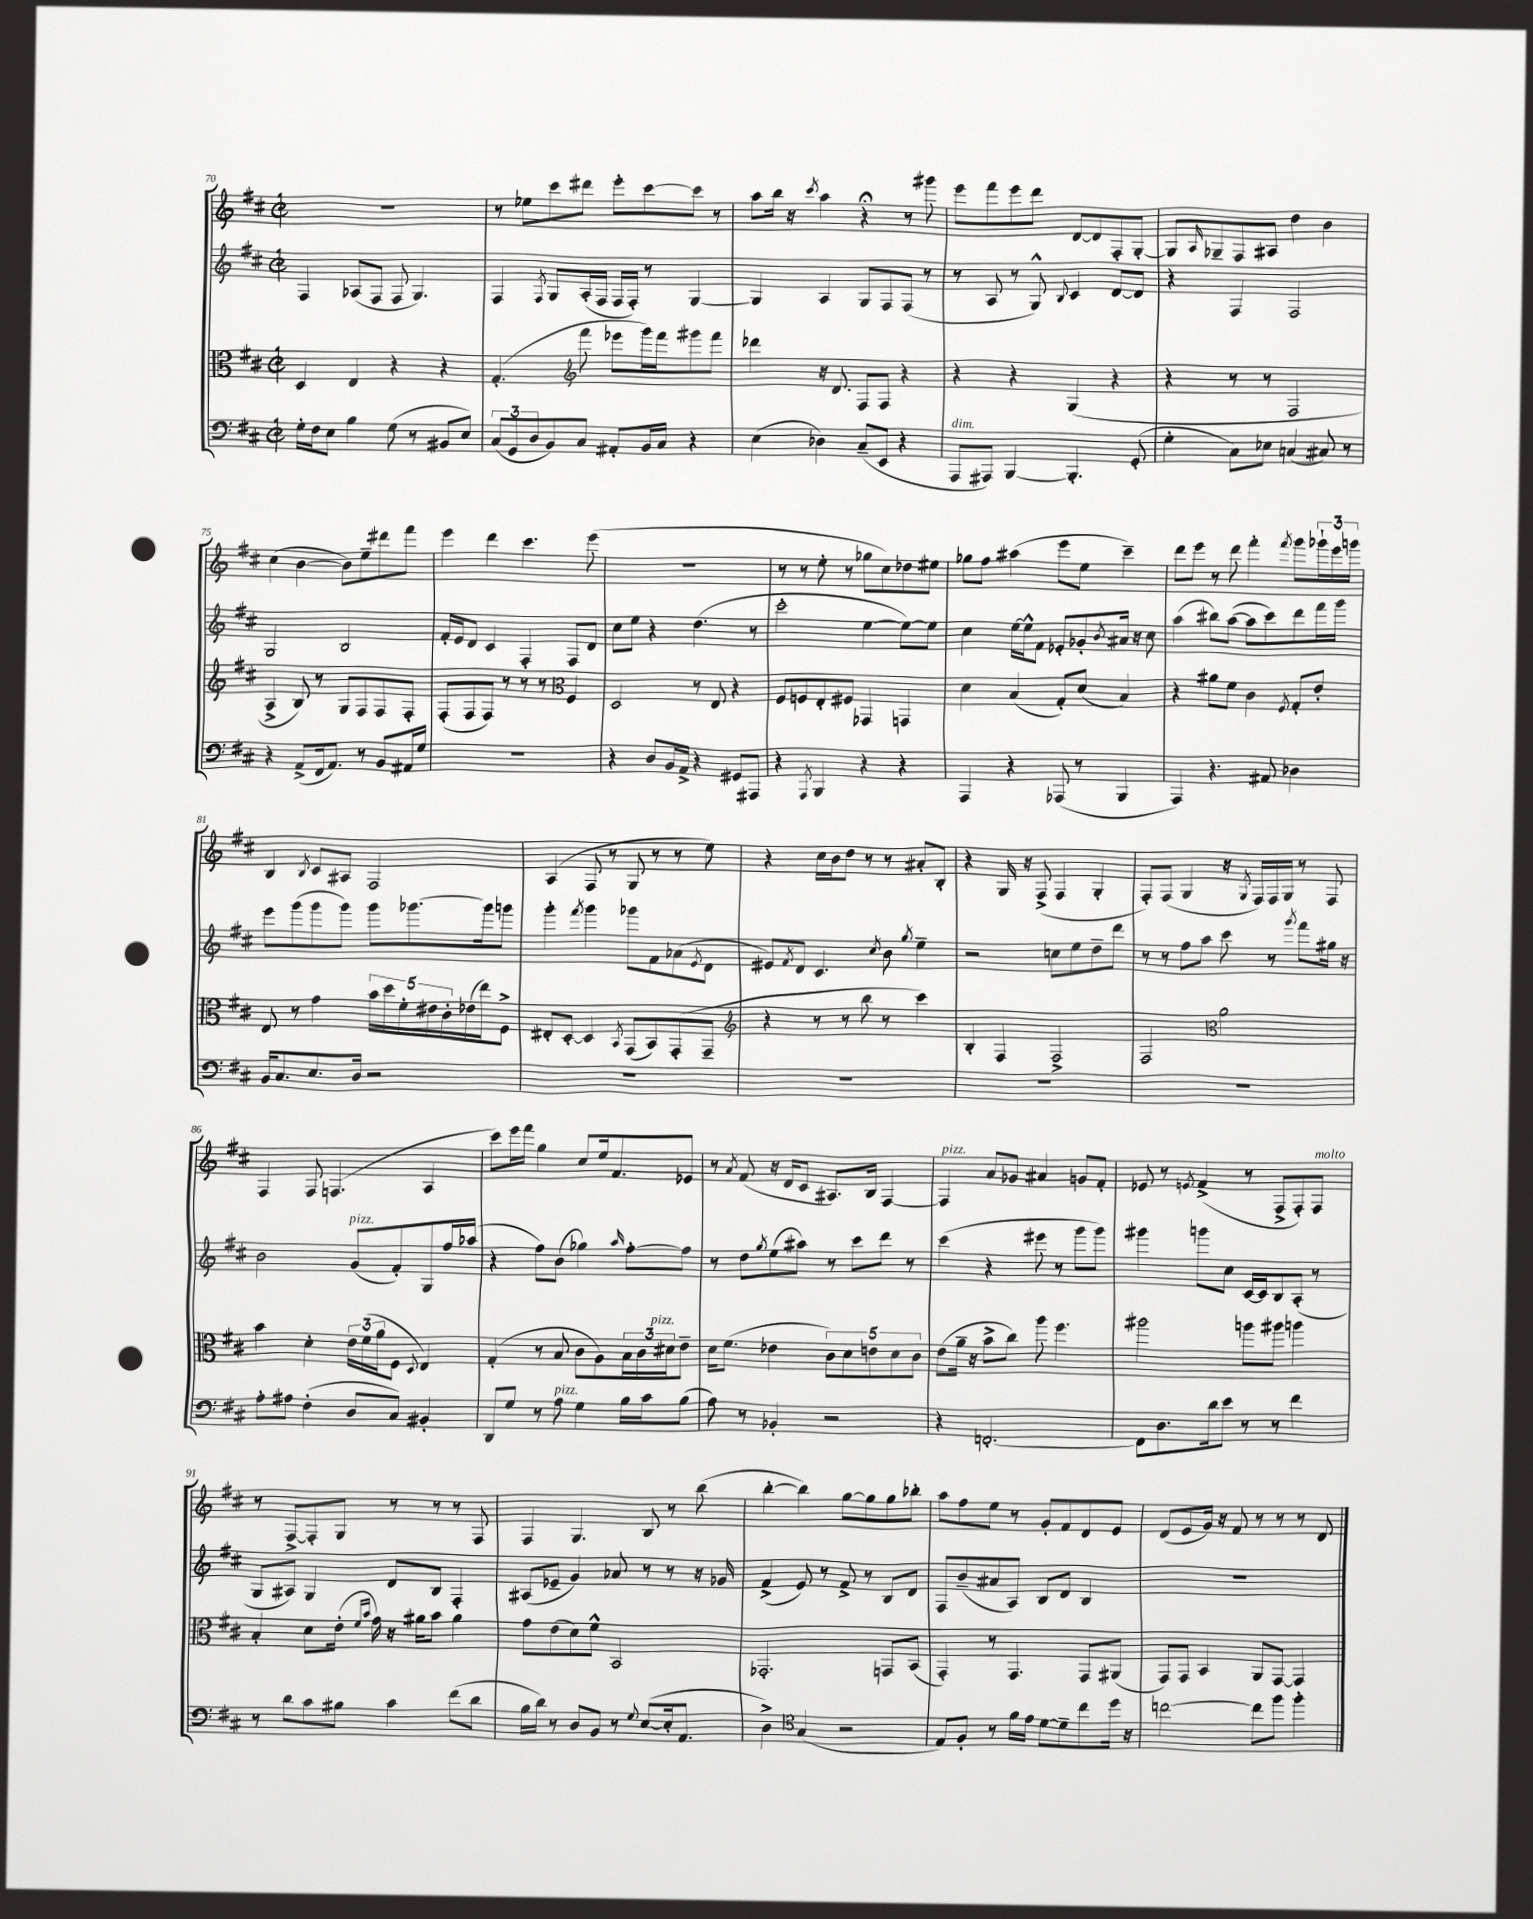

**kern	**kern	**kern	**kern
*staff4	*staff3	*staff2	*staff1
*clefF4	*clefC3	*clefG2	*clefG2
*k[f#c#]	*k[f#c#]	*k[f#c#]	*k[f#c#]
*M2/2	*M2/2	*M2/2	*M2/2
*met(c|)	*met(c|)	*met(c|)	*met(c|)
16G'	4D	4F#	1r
16F#	.	.	.
8E	.	.	.
4B	4E	(8A-	.
.	.	8F#	.
(8G	4r	8F#	.
8r	.	4.G)	.
8BB#	4r	.	.
8E)	.	.	.
=	=	=	=
(12C#	(4.G'	4F#	8r
12GG	.	.	.
.	.	.	8ee-
12D	.	.	.
.	.	8qF#	.
8BB)	.	8G	8ccc#
*	*clefG2	*	*
8C#	8fff#	(16A'	8ddd#
.	.	16F#	.
8AA#'	8eee-	16F#	8eee'
.	.	16F#')	.
16BB	16ggg)	8r	[8ccc#
16C#	16fff#	.	.
4r	8ggg#	[4G	8ccc#]
.	8fff#	.	8r
=	=	=	=
(4E	4ddd-	4G]	8aa
.	.	.	16bb
.	.	.	16r
.	.	.	8qccc#
4D-)	16r	4A	4aa
.	8.d	.	.
(8C#~	8F#	8G	4r;
8EE	8F#	8F#	.
4r	4r	(8F#	8r
.	.	8r	8ggg#
=	=	=	=
8AAA	4r	8r	8eee
8AAA#)	.	8A	8fff#
[4BBB	4r	8r	8eee
.	.	8G^^)	8ddd
.	.	8qqB	.
4.BBB']	(4G	4c#	[8d
.	.	.	8d]
.	4r	[8d	8F#'
(8GG'	.	8d]	[8G'
=	=	=	=
4G'	4r	4r	8G]
.	.	.	16qqA
.	.	.	8G-~
8C#)	8r	4F#	8F#
8E-	8r	.	8A#
(4C	2F#	2F#	4dd
8C#)	.	.	4b
8r	.	.	.
=	=	=	=
4r	4A^	2G	(4cc#
(8AA^	8B)	.	[4b
16FF#	8r	.	.
8.AA)	.	.	.
.	8G	2B	8b])
8r	8F#	.	8ee~
8BB	8F#	.	8ddd#
16AA#	8F#'	.	8fff#
16G	.	.	.
=	=	=	=
1r	(8F#'	16f#'	4eee
.	.	16e	.
.	8F#	8d	.
.	8F#)	4c#	4ddd
.	8r	.	.
.	8r	4F#'	4.ccc#
.	8r	.	.
*	*clefC3	*	*
.	4F#	8F#	.
.	.	8d	(8eee
=	=	=	=
4r	2D	8cc#	1r
.	.	8ee	.
8D	.	4r	.
16BB	.	.	.
16AA^	.	.	.
4r	8r	(4.dd	.
.	8E	.	.
8GG#	4r	.	.
8AAA#	.	8r	.
=	=	=	=
4r	8F#	2ccc#'	8r
.	8F	.	8r
8qAAA	.	.	.
4BBB	8E'	.	8ee'
.	8F#	.	8r
4r	4GG-	[4ee	8gg-
.	.	.	8cc#)
4r	4GG	8ee_)	8dd-
.	.	8ee]	8ee#
=	=	=	=
4AAA	4d	4cc#	8gg-
.	.	.	8ff#
4r	(4B	[16ee	(4aa#
.	.	16ee^^]	.
.	.	8f#	.
(8AAA-	8G')	8e-'	8eee
8r	(8d	8g-'	8ee
.	.	8qb	.
4BBB	4B)	16a#	4ccc#~)
.	.	16r	.
.	.	8cc#	.
=	=	=	=
4AAA)	4r	(4aa	8ddd
.	.	.	8eee
4.r	8a#	8bb#)	8r
.	8f#	([8aa	8ddd
.	4c#	8aa]	4fff#'
8AA#	.	8ccc#)	.
.	8qF#	.	8qfff#
4D-	8G'	8ddd	8ggg
.	8e'	16fff#	24ggg-`
.	.	.	24eee
.	.	16ggg	.
.	.	.	24ggg
=	=	=	=
16BB	8E	8eee	4B
8.C#	.	.	.
.	8r	(8ggg	.
.	.	.	8qB
8.E	4g	8ggg	8c#
.	.	8ggg)	8A#
16D	.	.	.
2r	20b	8ggg	2F#
.	20dd	.	.
.	20f#'	.	.
.	.	[8.ggg-	.
.	20e#	.	.
.	20c#'	.	.
.	(16e-	.	.
.	16ee)	16ggg-]	.
.	8F#^	8ggg	.
=	=	=	=
1r	8E#'	4ggg'	(4A
.	[8D'	.	.
.	.	8qfff#	.
.	4D]	4ggg	8F#
.	.	.	8r
.	8qBB	.	.
.	(8GG	8ggg-	8G
.	8BB)	8f#	8r
.	(8GG'	(8a-	8r
.	.	8qe	.
.	8GG~	8d	8ee)
=	=	=	=
*	*clefG2	*	*
1r	4r	8e#)	4r
.	.	8qf#	.
.	.	8d	.
.	8r	4.c#	16cc#
.	.	.	16b
.	8r	.	8dd
.	8bb	.	8r
.	.	8qcc#	.
.	8r	8b	8r
.	.	8qgg	.
.	4ccc#)	4ee~	8a#'
.	.	.	8B'
=	=	=	=
1r	4B'	2r	4r
.	4F#	.	16G
.	.	.	16r
.	.	.	(8F#^
.	2F#^	8cc	4F#
.	.	8ee	.
.	.	8dd~	4G'
.	.	8ddd	.
=	=	=	=
1r	2F#	8r	8F#')
.	.	8r	(8F#
.	.	8ff#	4G
.	.	8aa	.
*	*clefC3	*	*
.	2a	8ccc#	16r
.	.	.	8qG
.	.	.	16F#)
.	.	8r	16F#
.	.	.	16G
.	.	8qggg	.
.	.	8fff#	8r
.	.	16gg#	8F#
.	.	16r	.
=	=	=	=
8A'	4b	2b	4F#
8A#	.	.	.
(4F#'	4d'	.	8F#
.	.	.	(4.F
8D	24e	(8g	.
.	(24f#	.	.
.	24a	.	.
8C#)	8F#	8f#')	.
.	8qqD	.	.
4BB#'	4E)	8G	4A
.	.	16ff#	.
.	.	(16aa-	.
=	=	=	=
8DD	(4G'	4r	8ccc#)
8G	.	.	16eee
.	.	.	16fff#
8r	8r	8ff#)	4gg
8A	8B	(8b	.
4G	8c#	4gg-)	8cc#
.	8A)	.	16ee
.	.	.	8.f#
.	.	16qqaa	.
16B	24B	[8ff#'	.
.	24c#	.	.
16c#	.	.	.
.	24d#	.	.
(8B	8e~	8ff#]	8e-
=	=	=	=
8A)	16d	8r	8r
.	(8.f#	.	.
.	.	.	8qa
8r	.	8dd	(8f#
.	.	8qgg	.
4BB-'	4e-	(8ee	16r
.	.	.	16d
.	.	8aa#)	8c#
2r	10c#)	8r	8.A#)
.	10d	.	.
.	.	8ccc#	.
.	.	.	16B
.	10e	.	.
.	.	8ddd	[4F#
.	10d	.	.
.	.	8r	.
.	10c#	.	.
=	=	=	=
4r	(8e	(4ccc#	4F#]
.	16a~	.	.
.	16r	.	.
[2.FF'	8b^	4r	8a
.	8cc#)	.	8g-
.	8aa	8eee#	4a#
.	4.ff#	8r	.
.	.	8ggg	8g
.	.	8ggg)	8f#'
=	=	=	=
8FF]	2aa#	4ggg#	8e-
8.D	.	.	8r
.	.	.	8qe
.	.	8ggg	(4f#^
16d	.	.	.
8e	.	8cc#	.
8r	8aa	[16c#	8r
.	.	16c#]	.
8r	8aa#	8B	8F#^
4f#	4aa	(8A'	8F#')
.	.	8r	8F#
=	=	=	=
8r	4B'	8G	8r
8d	.	8A#)	[8F#^
8c#	8d	4G	8F#']
8B#	(16e'	.	8G
.	16qqf#	.	.
.	16qqb	.	.
.	16g)	.	.
4c#	16r	8d	8r
.	16a#	.	.
.	8b	8B	8r
(8f#	4a#	4F#'	8r
8d	.	.	8F#
=	=	=	=
16B	8g	(8A#	4F#
16d)	.	.	.
8r	(8e	8e-~	.
8D	8d)	4g)	4.G
8BB	8f#^^	.	.
8r	2BB	8a-	.
8qqG	.	.	.
([8E	.	8r	8B
16E']	.	8r	8r
8.AA	.	.	.
.	.	16r	(8bb
.	.	16g-	.
=	=	=	=
4D^)	2.GG-'	(4f#^	[4bb'
*clefC4	*	*	*
(4G	.	8e)	4bb])
.	.	8r	.
2r	.	8f#^	[8gg
.	.	8r	8gg]
.	8GG	8B	8gg
.	(8BB	8d	8bb-'
=	=	=	=
8E)	4GG')	8F#	8aa
8F#'	.	(8b~	8ff#
8r	8r	8a#	8ee
16f#	4.GG	8A)	8r
16e	.	.	.
[8d	.	8B	8g'
8d~]	.	8d	8f#
8cc#	8GG	4B	8d
16dd	(8AA#	.	8e
16r	.	.	.
=	=	=	=
[2cc	8GG)	1r	(8d
.	8GG	.	8e
.	4BB	.	16g)
.	.	.	16r
.	.	.	8f#
8cc]	8AA	.	8r
8ff#	[8GG	.	8r
4ff#'	4GG]	.	8r
.	.	.	8d
==	==	==	==
*-	*-	*-	*-
